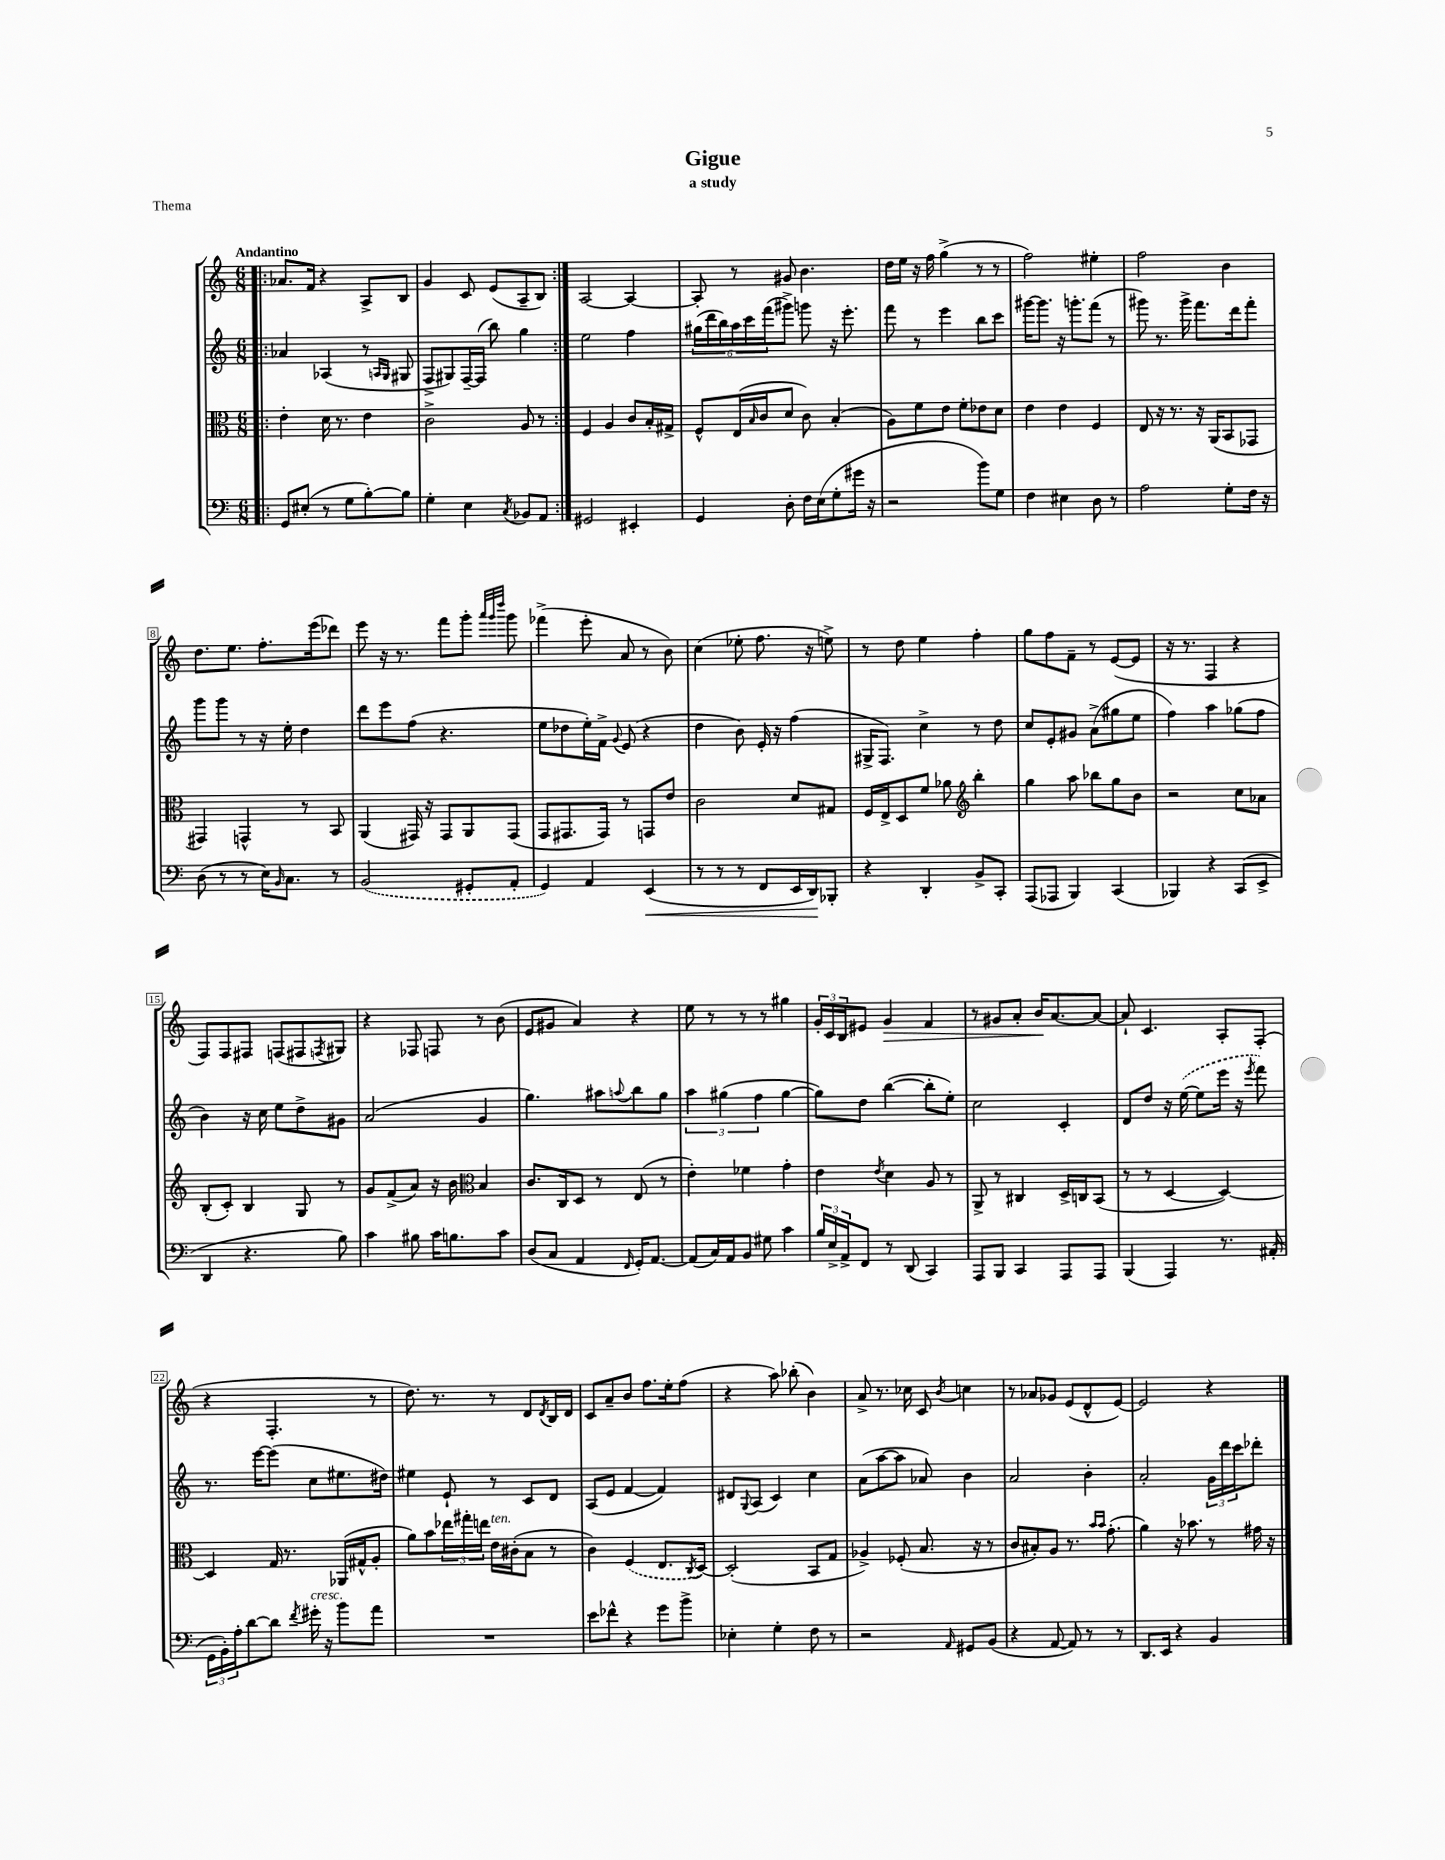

**kern	**kern	**kern	**kern
*staff4	*staff3	*staff2	*staff1
*clefF4	*clefC3	*clefG2	*clefG2
*k[]	*k[]	*k[]	*k[]
*M6/8	*M6/8	*M6/8	*M6/8
=!|:	=!|:	=!|:	=!|:
8GG	4e'	4a-	8.a-
(8E#'	.	.	.
.	.	.	16f
8r	16d	(4A-	4r
.	8.r	.	.
8G	.	.	.
[8B')	4e	8r	8A^
.	.	16qqA	.
.	.	16qqG	.
8B]	.	8G#	8B
=	=	=	=
4G'	2c^	8F^	4g
.	.	8G#)	.
4E	.	[16F~	8c
.	.	(16F]	.
.	.	8bb)	(8e
8qC	.	.	.
8BB-	8A	4gg	8A~
8AA	8r	.	8B)
=:|!	=:|!	=:|!	=:|!
2GG#	4F	2ee	[2A
.	4A	.	.
4EE#'	8c	4ff	4A_
.	16B'	.	.
.	16G#^	.	.
=	=	=	=
4GG	8F^^	(24gg#	8A']
.	.	24ddd	.
.	.	24bb)	.
.	(16E	24aa	8r
.	.	24ccc	.
.	16qqB	.	.
.	16c	.	.
.	.	(24fff	.
8D'	8d	8ggg#^)	8g#
16F	8c)	8ggg	4.b
(16E	.	.	.
8G'	(4B'	16r	.
.	.	8.eee'	.
16g#	.	.	.
16r	.	.	.
=	=	=	=
2r	8A)	8fff	16dd
.	.	.	16ee
.	8f	8r	16r
.	.	.	16ff
.	8e	4eee	(4gg^
.	8f'	.	.
8b)	8e-	8bb	8r
8G	8d	8ccc	8r
=	=	=	=
4F	4e	[16ggg#	2ff)
.	.	8.ggg#]	.
4E#	4e	16r	.
.	.	8.ggg'	.
8D	4F	(8fff	4ee#'
8r	.	8r	.
=	=	=	=
2A	8E	8ggg#)	2ff
.	16r	8.r	.
.	8.r	.	.
.	.	16ggg#^	.
.	16r	8.fff	.
.	(16AA	.	.
8G'	8BB	.	4b
.	.	16ddd	.
16F	8GG-	8fff'	.
16r	.	.	.
=	=	=	=
(8D	4GG#)	8ggg	8.dd
8r	.	8ggg	.
.	.	.	8.ee
8r	4GG^^	8r	.
16E)	.	16r	8.ff'
16qqBB	.	.	.
8.C	.	16ee'	.
.	8r	4dd	.
.	.	.	(16eee
8r	8BB	.	8ddd-)
=	=	=	=
(2BB	(4AA	8ddd	8eee
.	.	8eee	16r
.	.	.	8.r
.	16GG#)	(8ff	.
.	16r	.	.
.	8GG#	4.r	8fff
8GG#'	8AA	.	8ggg'
.	.	.	32qqaaa
.	.	.	32qqggg
.	.	.	32qqdddd
8AA'	(8GG#	.	8ggg
=	=	=	=
4GG)	8GG	8ee	(4fff-^
.	8.GG#	8dd-	.
4AA	.	16ee')	8eee'
.	16GG#)	16f^	.
.	.	8qqg	.
.	8r	(8e	8a
(4EE	8GG	4r	8r
.	8e	.	8b)
=	=	=	=
8r	2c	4dd	(4cc
8r	.	.	.
8r	.	8b)	8ee-'
8FF	.	16e'	8.ff
.	.	16r	.
16EE	8d	(4ff	.
16DD)	.	.	16r
8BBB-'	8G#	.	8ee^)
=	=	=	=
4r	16F	16G#^	8r
.	16E^	8.F)	.
.	8D	.	8dd
4DD'	8f	4cc^	4ee
.	8a-	.	.
*	*clefG2	*	*
8BB^	4bb'	8r	4ff'
8CC'	.	8dd	.
=	=	=	=
(8AAA	4gg	8cc	8gg
8AAA-	.	8e'	8ff
4BBB)	8aa	8g#	8f~
.	8bb-	(8a^	8r
(4CC	8gg	8gg#	([8e
.	8b	8ee	8e]
=	=	=	=
4BBB-)	2r	4ff)	16r
.	.	.	8.r
4r	.	4aa	4F
(8CC	8cc	(8gg-	4r
8EE^	8a-	8ff	.
=	=	=	=
4DD	(8B'	4b)	8F)
.	8c')	.	8F
4.r	4B	16r	8F#
.	.	16cc	.
.	.	8ee	(8F
.	8G	8dd^	8F#
.	.	.	8qF
8B)	8r	8g#	8G#)
=	=	=	=
4c	8g	(2a	4r
.	(8f^	.	.
8B#	8a)	.	8F-
16c	16r	.	8F
8.B	16b	.	.
*	*clefC3	*	*
.	4B	4g	8r
8c	.	.	(8b
=	=	=	=
(8D	8.c	4.gg)	8e
8C	.	.	8g#
.	16C	.	.
4AA	8D	.	4a)
.	8r	8aa#	.
16qqFF	.	8qqaa	.
16GG')	(8E	8bb	4r
[8.AA	.	.	.
.	8r	8gg	.
=	=	=	=
(8AA]	4e')	6aa	8ee
16C)	.	.	8r
.	.	(6gg#	.
16AA	.	.	.
8BB	4f-	.	8r
.	.	6ff	.
8G#	.	.	8r
4c	4g'	[4gg#	4gg#
=	=	=	=
24B	4e	8gg#])	24g'
24E^	.	.	24c
24AA^	.	.	24B
8FF	.	8dd	8e#
.	8qe	.	.
8r	4d	([4bb	4g
(8DD	.	.	.
4CC)	8A	8bb']	4f
.	8r	8ee')	.
=	=	=	=
8AAA	8AA^	2cc	8r
8BBB	8r	.	8g#
4CC	4C#	.	8a'
.	.	.	16b
.	.	.	[8.a
8AAA	16D^	4c'	.
.	16C	.	.
8AAA	(8BB	.	8a_
=	=	=	=
(4BBB	8r	8d	8a`]
.	8r	8dd	4.c
4AAA)	[4D	16r	.
.	.	([16ee	.
.	.	8ee]	.
8.r	4D_)	16eee	8A'
.	.	16r	.
.	.	8qeee	.
.	.	8fff)	(8F'
(16AA#'	.	.	.
=	=	=	=
24GG	4D]	8.r	4r
24BB')	.	.	.
24A'	.	.	.
[8d	.	.	.
.	.	[16eee	.
8d]	16G	(8eee]	4.F'
.	8.r	.	.
8qf	.	.	.
16g#'	.	8cc	.
16r	.	.	.
8b	(16AA-	8.ee#	.
.	16G#^^	.	.
8a	8A'	.	8r
.	.	16dd#)	.
=	=	=	=
2.r	8a)	4ee#	8.dd)
.	8b	.	.
.	.	.	8.r
.	24ee-	8e`	.
.	24gg#'	.	.
.	24ee	.	.
.	16e	8r	8r
.	(16c#'	.	.
.	8B	8c	8d
.	.	.	8qd
.	8r	8d	16B
.	.	.	16d
=	=	=	=
8e	4c)	(8A	8c
8f-^^	.	8e	8a~
4r	(4F	[4f	8b
.	.	.	8.ff
8g	8.E	4f])	.
.	.	.	16ee'
8b^	.	.	(8ff
.	8qC	.	.
.	[16D)	.	.
=	=	=	=
4E-'	(2D']	8d#	4r
.	.	8qqG	.
.	.	(8A	.
4G'	.	4c)	8aa)
.	.	.	(8bb-'
8F	8BB	4cc	4b)
8r	8G	.	.
=	=	=	=
2r	4A-^)	(8a	8a^
.	.	[8aa	8.r
.	(8F-'	8aa]	.
.	.	.	16cc-
.	8.B	8a-)	8c
16qqAA	.	.	8qb
8GG#	.	4b	4cc
.	16r	.	.
(8BB	8r	.	.
=	=	=	=
4r	8c	2a	8r
.	8B#')	.	8a-
[8AA	8A	.	8g-
8AA])	8.r	.	(8e
8r	.	4b'	8d^^
.	16qqb	.	.
.	16qqb	.	.
.	(8.g'	.	.
8r	.	.	[8e)
=	=	=	=
8.DD	4a)	2a'	2e]
16EE	.	.	.
4r	16r	.	.
.	8.b-	.	.
4BB	8r	24g	4r
.	.	24ddd	.
.	.	24ccc	.
.	16g#	8ddd-'	.
.	16r	.	.
==	==	==	==
*-	*-	*-	*-
